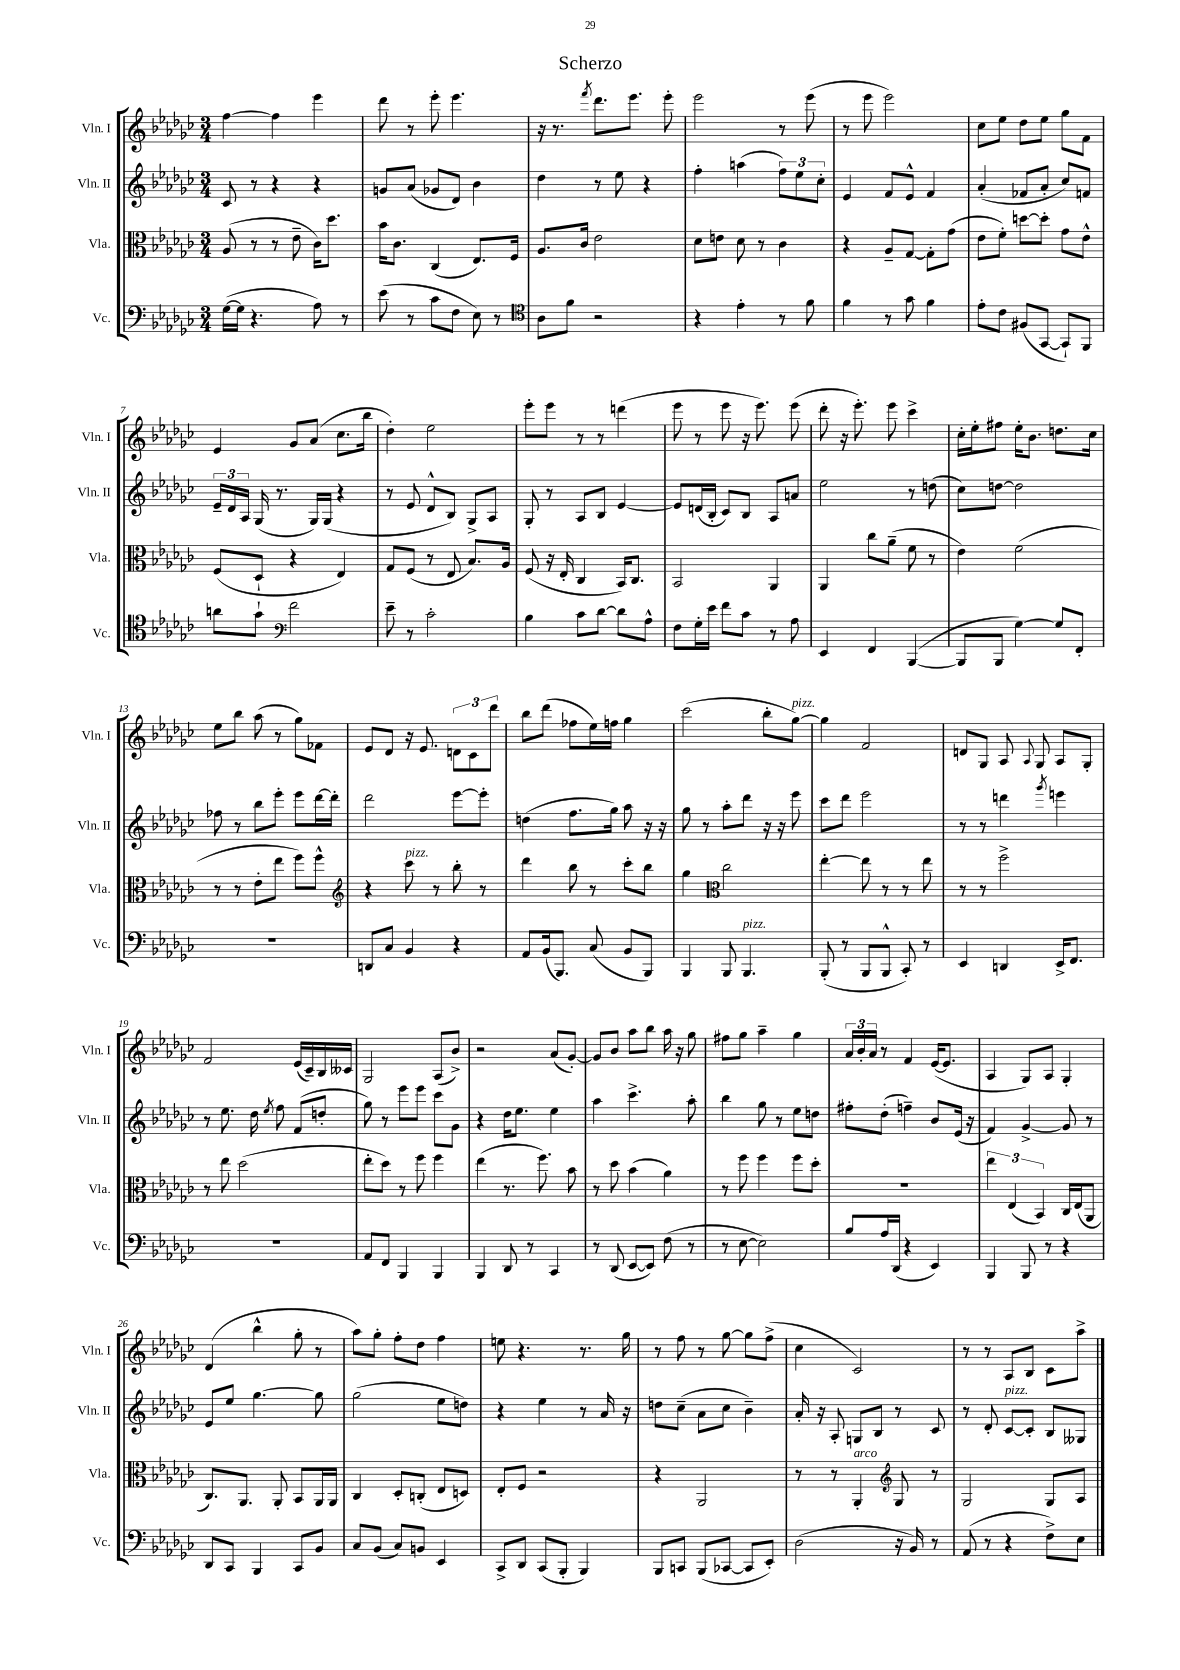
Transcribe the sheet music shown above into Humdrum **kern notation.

**kern	**kern	**kern	**kern
*staff4	*staff3	*staff2	*staff1
*clefF4	*clefC3	*clefG2	*clefG2
*k[b-e-a-d-g-c-]	*k[b-e-a-d-g-c-]	*k[b-e-a-d-g-c-]	*k[b-e-a-d-g-c-]
*M3/4	*M3/4	*M3/4	*M3/4
([16G-\LL	(8A-/	8c-/	[4ff\
16G-\]JJ	.	.	.
4.r	8r	8r	.
.	8r	4r	4ff\]
.	8e-~\	.	.
8A-\)	16c-\LK)	4r	4eee-\
.	8.dd-\J	.	.
8r	.	.	.
=	=	=	=
(8e-\	16b-\LK	8g/L	8ddd-\
.	8.c-\J	.	.
8r	.	(8a-/J	8r
8c-\L	(4C-/	8g-/L	8eee-'\
8F\J	.	8d-/J)	4.eee-\
8E-\)	8.E-/L)	4b-\	.
8r	.	.	.
.	16F/Jk	.	.
=	=	=	=
*clefC4	*	*	*
8A-\L	8.A-/L	4dd-\	16r
.	.	.	8.r
8f\J	.	.	.
.	16c-/Jk	.	.
.	.	.	8qfff/
2r	2e-\	8r	8.ddd-\L
.	.	8ee-\	.
.	.	.	8.eee-\J
.	.	4r	.
.	.	.	8eee-'\
=	=	=	=
4r	8d-\L	4ff'\	2eee-\
.	8e\J	.	.
4e-'\	8d-\	(4aa\	.
.	8r	.	.
8r	4c-\	12ff\L)	8r
.	.	12ee-\	.
8f\	.	.	(8eee-\
.	.	12cc-'\J	.
=	=	=	=
4f\	4r	4e-/	8r
.	.	.	8eee-\
8r	8A-~/L	8f/L	2eee-\)
8g-\	[8G-/J	8e-^^/J	.
4f\	8G-'\]L	4f/	.
.	(8g-\J	.	.
=	=	=	=
8e-'\L	8e-\L	(4a-'/	8cc-\L
8c-\J	8f'\J)	.	8ee-\J
(8F#/L	[8dd\L	8f-/L	8dd-\L
[8GG-/J	8dd'\]J	8a-'/J	8ee-\J
8GG-`/]L)	8g-\L	8cc-/L)	8gg-\L
8FF/J	8e-^^\J	8f/J	8f\J
=	=	=	=
8a\L	(8F/L	24e-~/LL	4e-/
.	.	24d-/	.
.	.	24A-/JJ	.
8g-`\J	8D-`/J	(16G-/	.
.	.	8.r	.
*clefF4	*	*	*
2f\	4r	.	8g-/L
.	.	16G-/LL)	(8a-/J
.	.	(16G-/JJ	.
.	4E-/)	4r	8.cc-\L
.	.	.	16bb-\Jk
=	=	=	=
8e-~\	8G-/L	8r	4dd-'\)
8r	(8F/J	8e-/	.
2c-'\	8r	8d-^^/L	2ee-\
.	8E-/	8B-/J)	.
.	8.B-/L)	8G-^/L	.
.	.	8A-/J	.
.	16A-/Jk	.	.
=	=	=	=
4B-\	(8F/	8G-'/	8eee-'\L
.	16r	8r	8eee-\J
.	16E-'/	.	.
8c-\L	4C-/	8A-/L	8r
[8d-\J	.	8B-/J	8r
8d-\]L	16BB-/LK)	[4e-/	(4ddd\
.	8.C-/J	.	.
8A-^^\J	.	.	.
=	=	=	=
8F\L	2BB-/	8e-/]L	8eee-\
16G-'\L	.	(16d/L	8r
16e-\JJ	.	16B-'/JJ	.
8f\L	.	8c-/L)	8eee-\
8c-\J	.	8B-/J	16r
.	.	.	8.eee-\)
8r	4AA-/	8A-/L	.
8A-\	.	8a/J	(8eee-\
=	=	=	=
4EE-/	4AA-/	2ee-\	8ddd-'\
.	.	.	16r
.	.	.	8.eee-'\)
4FF/	8cc-\L	.	.
.	(8a-~\J	.	8eee-\
([4BBB-/	8f\	8r	4ccc-^\
.	8r	(8dd\	.
=	=	=	=
8BBB-/]L	4e-\)	8cc-\L)	16cc-'\LL
.	.	.	16ee-'\J
8BBB-/J	.	[8dd\J	8ff#\J
[4G-\)	(2f\	2dd\]	16ee-'\LK
.	.	.	8.b-\J
8G-/]L	.	.	8.dd\L
8FF'/J	.	.	.
.	.	.	16cc-\Jk
=	=	=	=
2.r	8r	8ff-\	8ee-\L
.	8r	8r	8bb-\J
.	8e-'\L	8bb-\L	(8aa-\
.	8ee-\J	8eee-'\J	8r
.	8ff\L)	8eee-\L	8gg-\L)
.	8ff^^\J	[16ddd-\L	8f-\J
.	.	16ddd-'\]JJ	.
=	=	=	=
*	*clefG2	*	*
8DD/L	4r	2ddd-\	8e-/L
8C-/J	.	.	8d-/J
4BB-/	8ccc-\	.	16r
.	.	.	8.e-/
.	8r	.	.
4r	8bb-'\	[8eee-\L	12d\L
.	.	.	12c-\
.	8r	8eee-'\]J	.
.	.	.	12ddd-\J
=	=	=	=
8AA-/L	4ddd-\	(4dd\	8bb-\L
(16BB-/k	.	.	(8ddd-\J
8.BBB-/J)	.	.	.
.	8bb-\	8.ff\L	8ff-\L
(8C-/	8r	.	16ee-\L)
.	.	16gg-\Jk)	16ff\JJ
8BB-/L	8ccc-'\L	8aa-\	4gg-\
8BBB-/J)	8bb-\J	16r	.
.	.	16r	.
=	=	=	=
4BBB-/	4gg-\	8gg-\	(2ccc-\
.	.	8r	.
*	*clefC3	*	*
8BBB-/	2cc-\	8aa-'\L	.
4.BBB-/	.	8ddd-\J	.
.	.	16r	8bb-'\L
.	.	16r	.
.	.	8eee-\	[8gg-\J)
=	=	=	=
(8BBB-'/	[4ee-'\	8ccc-\L	4gg-\]
8r	.	8ddd-\J	.
8BBB-/L	8ee-\]	2eee-\	2f/
8BBB-^^/J	8r	.	.
8CC-'/)	8r	.	.
8r	8ee-\	.	.
=	=	=	=
4EE-/	8r	8r	8d/L
.	8r	8r	8G-/J
4DD/	2ff^\	4ddd\	8A-/
.	.	.	8qqA-/
.	.	.	8G-/
.	.	8qggg-/	.
16EE-^/LK	.	4eee\	8A-/L
8.FF/J	.	.	.
.	.	.	8G-'/J
=	=	=	=
2.r	8r	8r	2f/
.	8ee-\	8.ee-\	.
.	(2dd-\	.	.
.	.	16dd-\	.
.	.	8qee-/	.
.	.	8ff\	.
.	.	(8f/L	(16e-/LL
.	.	.	16c-~/)
.	.	8dd'/J	16B-/
.	.	.	16c--/JJ
=	=	=	=
8AA-/L	8ee-'\L	8gg-\)	2G-/
8FF/J	8dd-\J)	8r	.
4BBB-/	8r	8eee-\L	.
.	8ff\	8eee-\J	.
4BBB-/	4ff\	8ccc-\L	(8A-/L
.	.	8g-\J	8b-^/J)
=	=	=	=
4BBB-/	(4ee-\	4r	2r
8DD-/	8.r	16dd-\LK	.
.	.	8.ee-\J	.
8r	.	.	.
.	8.ff\)	.	.
4CC-/	.	4ee-\	(8a-/L
.	8b-\	.	[8g-'/J)
=	=	=	=
8r	8r	4aa-\	8g-/]L
(8DD-/	8dd-\	.	8b-/J
[8EE-/L	(4b-\	4.ccc-^\	8aa-\L
8EE-/]J)	.	.	8bb-\J
(8F\	4a-\)	.	16aa-\
.	.	.	16r
8r	.	8aa-'\	8gg-\
=	=	=	=
8r	8r	4bb-\	8ff#\L
[8E-\	8ff\	.	8gg-\J
2E-\])	4ff\	8gg-\	4aa-~\
.	.	8r	.
.	8ff\L	8ee-\L	4gg-\
.	8dd-'\J	8dd\J	.
=	=	=	=
8B-/L	2.r	8ff#'\L	24a-/LL
.	.	.	24b-'/
.	.	.	24a-/JJ
16A-/L	.	(8dd-'\J	8r
(16DD-/JJ	.	.	.
4r	.	4ff~\)	4f/
4EE-/)	.	8b-/L	([16e-/LK
.	.	.	8.e-/]J
.	.	(16e-/Jk	.
.	.	16r	.
=	=	=	=
4BBB-/	6ee-\	4f/)	4A-/
.	(6E-/	.	.
8BBB-/	.	[4g-^/	8G-/L)
.	6BB-/)	.	.
8r	.	.	8A-/J
4r	16C-/LL	8g-/]	4G-'/
.	(16E-/J	.	.
.	8AA-/J	8r	.
=	=	=	=
8DD-/L	8.C-/L)	8e-/L	(4d-/
8CC-/J	.	8ee-/J	.
.	8.AA-/J	.	.
4BBB-/	.	[4.gg-\	4bb-^^\
.	8AA-'/	.	.
8CC-/L	8BB-/L	.	8gg-'\
8BB-/J	16AA-/L	8gg-\]	8r
.	16AA-/JJ	.	.
=	=	=	=
8C-/L	4C-/	(2gg-\	8aa-\L)
(8BB-/J	.	.	8gg-'\J
8C-/L)	8D-'/L	.	8ff'\L
8BB/J	(8C'/J	.	8dd-\J
4EE-/	8E-/L	8ee-\L	4ff\
.	8D/J)	8dd\J)	.
=	=	=	=
8CC-^/L	8E-'/L	4r	8ee\
8DD-/J	8F/J	.	4.r
(8CC-/L	2r	4ee-\	.
8BBB-'/J	.	.	.
4BBB-/)	.	8r	8.r
.	.	16a-/	.
.	.	16r	16gg-\
=	=	=	=
8BBB-/L	4r	8dd\L	8r
8CC/J	.	(8cc-~\J	8ff\
(8BBB-/L	2AA-/	8a-\L	8r
[8CC-/J	.	8cc-\J	[8gg-\
8CC-/]L	.	4b-~\)	8gg-\]L
8EE-'/J)	.	.	(8ff^\J
=	=	=	=
(2D-\	8r	16a-'/	4cc-\
.	.	16r	.
.	8r	8A-'/	.
.	4AA-'/	8G/L	2c-/)
.	.	8B-/J	.
*	*clefG2	*	*
16r	8G-/	8r	.
16BB-/)	.	.	.
8r	8r	8c-/	.
=	=	=	=
(8AA-/	2G-/	8r	8r
8r	.	8d-'/	8r
4r	.	[8c-/L	8A-/L
.	.	8c-'/]J	8B-/J
8F^\L)	8G-/L	8B-/L	8c-\L
8E-\J	8A-/J	8G--/J	8aa-^\J
==	==	==	==
*-	*-	*-	*-
